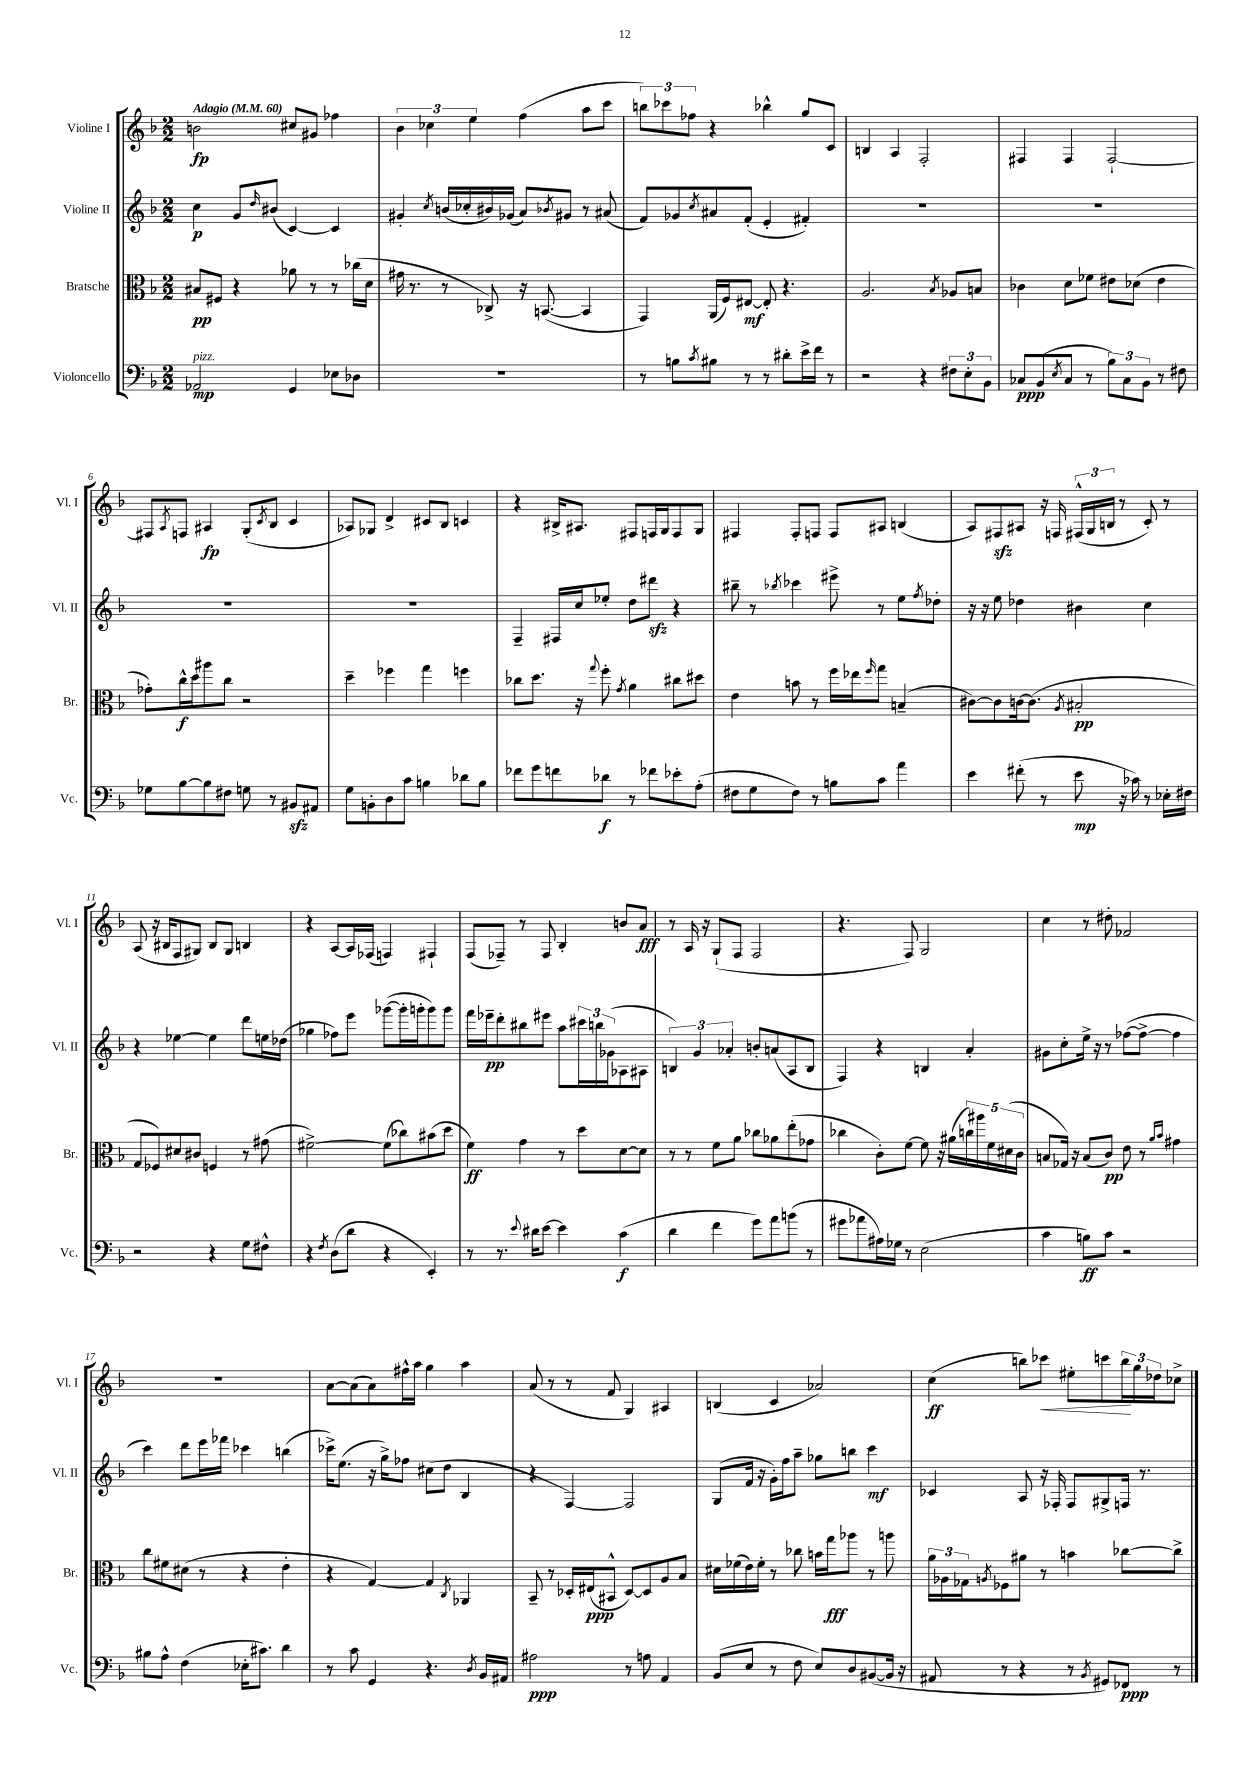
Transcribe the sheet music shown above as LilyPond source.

<<
\new StaffGroup <<
\new Staff = "s0" \with { instrumentName = "Violine I" shortInstrumentName = "Vl. I" } {
    \clef treble \key f \major \numericTimeSignature \time 2/2 \tempo "Adagio" 4 = 60
    b'2\fp cis''8 gis'8 fes''4 |
    \tuplet 3/2 { bes'4 ces''4 e''4 } f''4( a''8 c'''8 |
    \tuplet 3/2 { b''8) ces'''8 fes''8 } r4 bes''4-^ g''8 c'8 |
    b4 a4 f2-. |
    fis4 fis4 fis2~-! |
    fis8 \acciaccatura { a8 } f8 ais4\fp g8-.( \acciaccatura { c'8 } bes8 c'4 |
    aes8) ges8 d'4-> cis'8 bes8 c'4 |
    r4 bis16-> ais8. fis8 f16 g16 f8 g8 |
    fis4 fis8-. f8 f8 ais8 b4( |
    a8) fis8\sfz ais8 r16 f16 \tuplet 3/2 { fis16-^( g16 b16 } r8 c'8-.) r8 |
    a8( r16 bis16 f8 gis8) bis8 gis8 b4 |
    r4 a8~ a16 fes16( f4) fis4-! |
    f8( fes8--) r8 fes8 bes4-. b'8 a'8\fff |
    r8 a16 r16 g8-!( f8 f2 |
    r4. f8) g2 |
    c''4 r8 dis''8-. fes'2 |
    R1 |
    a'8~ a'8( a'8) fis''16-^ a''16 g''4 a''4 |
    a'8( r8 r8 f'8 g4) ais4 |
    b4( c'4 aes'2) |
    c''4\ff( b''8) ces'''8\< eis''8-. c'''8 \tuplet 3/2 { b''16\! g''16 des''16 } ces''8-> \bar "|." |
}
\new Staff = "s1" \with { instrumentName = "Violine II" shortInstrumentName = "Vl. II" } {
    \clef treble \key f \major \numericTimeSignature \time 2/2
    c''4\p g'8 \grace { d''16 } bis'8( c'4~) c'4 |
    gis'4-. \acciaccatura { c''8 } b'16( ces''16-. bis'16) ges'16( a'8) \acciaccatura { bes'8 } gis'8 r8 ais'8( |
    f'8) ges'8 \acciaccatura { c''8 } ais'8 f'8-.( e'4-. fis'4-.) |
    R1 |
    R1 |
    R1 |
    R1 |
    f4-- fis16 c''16 ees''8-. d''8 dis'''8\sfz r4 |
    bis''8-- r8 \acciaccatura { bes''8 } ces'''4 eis'''8-> r8 e''8 \acciaccatura { f''8 } des''8-. |
    r16 r16 e''8 des''4 bis'4 c''4 |
    r4 ees''4~ ees''4 d'''8 e''16 des''16( |
    ges''4 fes''8) e'''8 ges'''8~( ges'''16-. g'''16-. g'''8) g'''8 |
    f'''16 ees'''16--\pp d'''8-. bis''8 eis'''8 a''8 \tuplet 3/2 { cis'''16 b''16 ges'16( } aes8 ais8 |
    \tuplet 3/2 { b4) g'4 aes'4-. } b'8-. a'8( a8 b8 |
    f4) r4 b4 a'4-. |
    gis'8 c''8-. e''16-> r16 r8 fes''8~( fes''8~-> fes''4 |
    c'''4) d'''8 e'''16 fes'''16 ces'''4 b''4( |
    ces'''16->) e''8.( r16 g''16->) fes''8 cis''8( d''8 bes4 |
    r4 f4~) f2 |
    g8( f'16 r16 g'16-.) f''16 a''8-- ges''8 b''8 c'''4\mf |
    ces'4 a8 r16 fes16-. fes8 gis8-> f16 r8. \bar "|." |
}
\new Staff = "s2" \with { instrumentName = "Bratsche" shortInstrumentName = "Br." } {
    \clef alto \key f \major \numericTimeSignature \time 2/2
    bis8\pp fis8 r4 aes'8 r8 r8 ces''16( d'16 |
    gis'16 r8. r8 ces8->) r16 b,8.~( b,4 |
    g,4) a,16( f16) eis8~\mf eis8-. r4. |
    a2. \acciaccatura { bes8 } aes8 b8 |
    ces'4 d'8 fes'8 eis'8 des'8( eis'4 |
    ges'8-.) c''16-^\f d''16 ais''8 c''8 r2 |
    d''4-- fes''4 g''4 f''4 |
    ces''8 d''8. r16 \appoggiatura { g''8 } f''8-. \acciaccatura { g'8 } a'4 cis''8 dis''8 |
    e'4 b'8 r8 f''16 ees''16 \grace { f''16 } g''8 b4--( |
    cis'8~) cis'8 c'16~ c'8.( \acciaccatura { a8 } bis2-.\pp |
    g8 fes8) dis'8 cis'8 f4 r8 gis'8( |
    fis'2~->) fis'8( ces''8) bis'8( d''8 |
    f'4\ff) g'4 r8 d''8 d'8~ d'8 |
    r8 r8 f'8 a'8 ces''8 aes'8 e''8-.( ges'8 |
    ces''4 c'8-.) f'8~ f'8 r16 ais'16( \tuplet 5/4 { c''16) ais''16 f'16 dis'16( c'16 } |
    b8 ges16) r16 b8( c'8\pp) e'8 r8 \grace { a'16 bes'16 } gis'4 |
    c''8 fis'8 dis'8( r8 r4 e'4-. |
    r4 g4~) g4 \acciaccatura { c8 } aes,4 |
    bes,8-- r8 des16-. eis16\ppp( bis,8-^ des8~) des8 a8 bes8 |
    dis'16 fes'16( e'16) fes'16-. r8 ces''8 b'16 g''16\fff aes''8 r8 a''8 |
    \tuplet 3/2 { a'16 aes16 ges16 } \acciaccatura { a8 } fes8 ais'8 r8 b'4 ces''8~ ces''8-> \bar "|." |
}
\new Staff = "s3" \with { instrumentName = "Violoncello" shortInstrumentName = "Vc." } {
    \clef bass \key f \major \numericTimeSignature \time 2/2
    aes,2\mp^\markup { \italic "pizz." } g,4 ees8 des8 |
    R1 |
    r8 b8 \acciaccatura { c'8 } bis8 r8 r8 dis'8-. e'16-> f'16 r8 |
    r2 r4 \tuplet 3/2 { fis8 e8-. bes,8 } |
    ces8\ppp bes,8( \acciaccatura { e8 } ces8 r8 \tuplet 3/2 { bes8) ces8 bes,8 } r8 fis8 |
    ges8 bes8~ bes8 fis8 g8 r8 bis,8\sfz ais,8 |
    g8 b,8-. d8 c'8 b4 des'8 b8 |
    fes'8 g'8 f'8 des'8\f r8 fes'8 ees'8-. a8-.( |
    fis8 g8 fis8) r8 b8 c'8 a'4 |
    e'4 fis'8-.( r8 e'8\mp r16 ces'16) r8 ees16-. fis16 |
    r2 r4 g8 fis8-^ |
    r4 \acciaccatura { f8 } d8( d'8 r4 e,4-.) |
    r8 r8. \appoggiatura { e'8 } dis'16 e'8~ e'4 c'4\f( |
    d'4 f'4 g'8) a'8 b'8( r8 |
    gis'8 aes'8 ais16) ges16 r8 e2( |
    c'4 b8\ff) c'8 r2 |
    bis8 a8-^ f4( ees16-. cis'8.) d'4 |
    r8 c'8 g,4 r4. \acciaccatura { d8 } bes,16 ais,16 |
    ais2\ppp r8 a8 a,4 |
    bes,8( e8 r8 f8 e8) d8 bis,8~( bis,16 r16 |
    ais,8 r8 r4 r8 \acciaccatura { bes,8 } gis,8) fes,8\ppp r8 \bar "|." |
}
>>
>>
